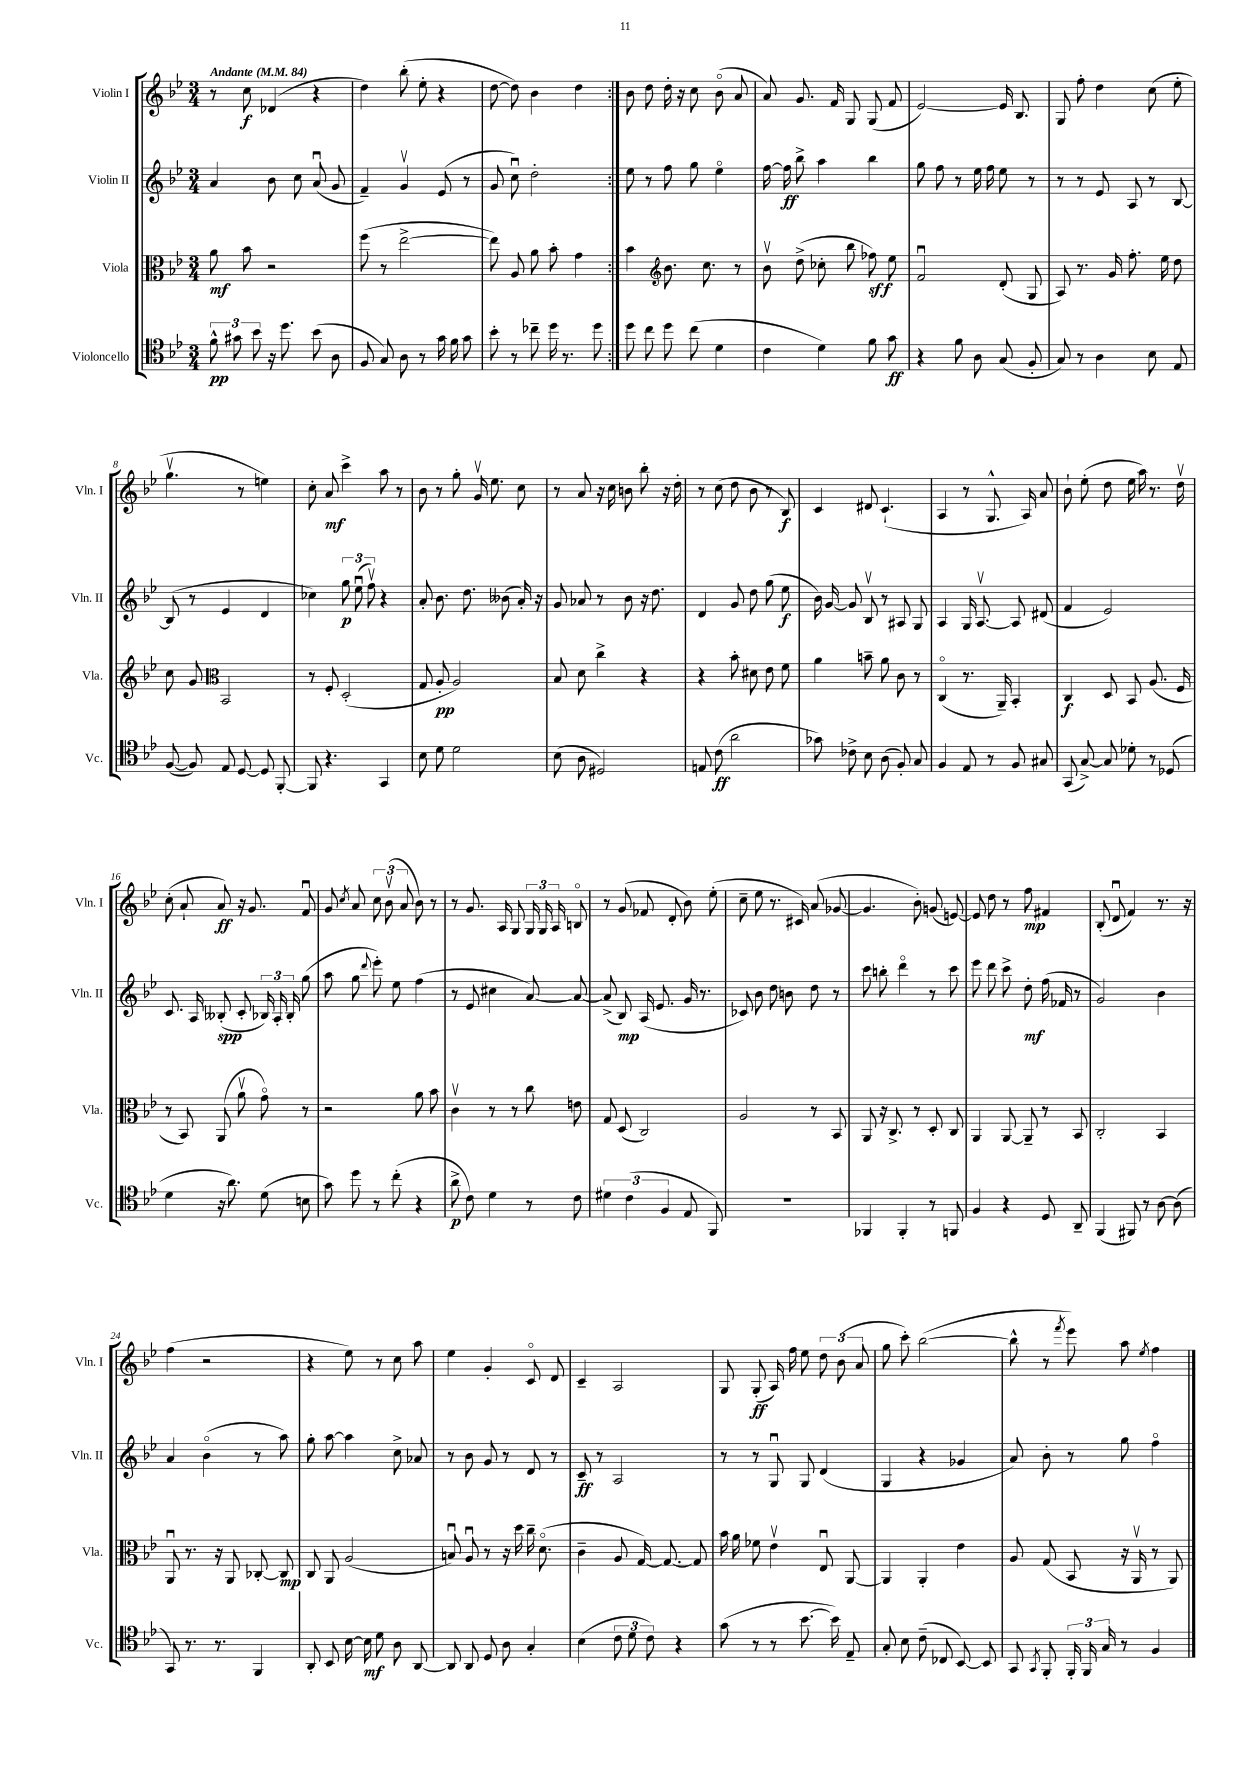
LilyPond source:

<<
\new StaffGroup <<
\new Staff = "s0" \with { instrumentName = "Violin I" shortInstrumentName = "Vln. I" } {
    \clef treble \key bes \major \numericTimeSignature \time 3/4 \tempo "Andante" 4 = 84
    \autoBeamOff \repeat volta 2 { r8 c''8\f des'4( r4 |
    d''4) bes''8-.( ees''8-. r4 |
    d''8~ d''8) bes'4 d''4 | }
    bes'8 d''8 d''16-. r16 c''8 bes'8\flageolet( a'8 |
    a'8) g'8. f'16 g8 g8( f'8 |
    ees'2~) ees'16 bes8. |
    g8 f''8-. d''4 c''8( ees''8-. |
    g''4.\upbow r8 e''4) |
    c''8-. a'8\mf c'''4-> a''8 r8 |
    bes'8 r8 g''8-. g'16\upbow ees''8. c''8 |
    r8 a'8 r16 c''16 b'8 bes''8-. r16 d''16-. |
    r8 c''8( d''8 bes'8 r8 bes8\f) |
    c'4 dis'8 c'4.-!( |
    a4 r8 g8.-^ a16) a'8 |
    bes'8-! ees''8-.( d''8 ees''16 a''16) r8. d''16\upbow |
    c''8-.( a'8-! a'8\ff) r16 g'8. f'8\downbow |
    g'8 \acciaccatura { c''8 } a'8 \tuplet 3/2 { c''8 bes'8\upbow( a'8 } bes'8) r8 |
    r8 g'8. a16 g8 \tuplet 3/2 { g16 g16 a16 } b8\flageolet |
    r8 g'8( fes'8 d'8-. bes'8) ees''8-.( |
    c''8-- ees''8 r8. cis'16) a'8( ges'8~ |
    ges'4. bes'8-.) g'8( e'8~) |
    e'8 d''8 r8 f''8\mp fis'4 |
    bes8-.( d'8\downbow f'4) r8. r16 |
    f''4( r2 |
    r4 ees''8) r8 c''8 a''8 |
    ees''4 g'4-. c'8\flageolet d'8 |
    c'4-- a2 |
    g8 g8-.\ff( a16) f''16 ees''8 \tuplet 3/2 { d''8 bes'8( a'8 } |
    g''8 c'''8-.) bes''2~( |
    bes''8-^ r8 \acciaccatura { f'''8 } ees'''8) a''8 \acciaccatura { ees''8 } f''4 \bar "|." |
}
\new Staff = "s1" \with { instrumentName = "Violin II" shortInstrumentName = "Vln. II" } {
    \clef treble \key bes \major \numericTimeSignature \time 3/4
    \autoBeamOff \repeat volta 2 { a'4 bes'8 c''8 a'8\downbow( g'8 |
    f'4--) g'4\upbow ees'8( r8 |
    g'8 c''8\downbow) d''2-. | }
    ees''8 r8 f''8 g''8 ees''4\flageolet |
    f''16~ f''16\ff bes''8-> a''4 bes''4 |
    g''8 f''8 r8 ees''16 f''16 ees''8 r8 |
    r8 r8 ees'8 a8 r8 bes8~ |
    bes8( r8 ees'4 d'4 |
    ces''4) \tuplet 3/2 { g''8\p ees''8\downbow( f''8\upbow) } r4 |
    a'8-. bes'8. d''8. beses'8( a'16-.) r16 |
    g'8 aes'8 r8 bes'8 r16 d''8. |
    d'4 g'8 d''8 g''8( ees''8\f |
    bes'16) g'16~ g'8 bes8\upbow r8 ais8 g8 |
    a4 g16 a8.~\upbow a8 dis'8( |
    f'4 ees'2) |
    c'8. a16 beses8-.\spp( c'8-. \tuplet 3/2 { bes16) a16-. bes16-. } g''8( |
    a''8 g''8 \appoggiatura { d'''8 } ees'''8-.) ees''8 f''4( |
    r8 ees'8 cis''4 a'8~) a'8~ |
    a'8->( bes8\mp) a16( ees'8. g'16 r8. |
    ces'8) bes'8 d''8 b'8 d''8 r8 |
    c'''8 b''8-. d'''4\flageolet r8 c'''8 |
    ees'''8 d'''8 c'''8-> d''8-.\mf f''16( fes'16 r8 |
    g'2) bes'4 |
    a'4 bes'4\flageolet( r8 a''8) |
    g''8-. a''8~ a''4 c''8-> aes'8 |
    r8 bes'8 g'8 r8 d'8 r8 |
    c'8--\ff r8 a2 |
    r8 r8 g8\downbow g8 d'4( |
    g4 r4 ges'4 |
    a'8) bes'8-. r8 g''8 f''4\flageolet \bar "|." |
}
\new Staff = "s2" \with { instrumentName = "Viola" shortInstrumentName = "Vla." } {
    \clef alto \key bes \major \numericTimeSignature \time 3/4
    \autoBeamOff \repeat volta 2 { a'8\mf bes'8 r2 |
    f''8( r8 ees''2~-> |
    ees''8) a8 a'8 bes'8-. g'4 | }
    bes'4 \clef treble bes'8. c''8. r8 |
    bes'8\upbow d''8->( ces''8-. bes''8 fes''8\sff) ees''8 |
    f'2\downbow d'8-.( g8 |
    a8) r8. g'16 f''8.-. ees''16 d''8 |
    c''8 g'8 \clef alto bes,2 |
    r8 f8-. d2-.( |
    g8 a8-.\pp a2) |
    bes8 d'8 c''4-> r4 |
    r4 bes'8-. dis'8 ees'8 f'8 |
    a'4 b'8-- a'8 c'8 r8 |
    c4\flageolet( r8. a,16--) bes,4-. |
    c4\f d8 bes,8 a8.( f16 |
    r8 bes,8) a,8( a'8\upbow g'8\flageolet) r8 |
    r2 a'8 bes'8 |
    c'4\upbow r8 r8 c''8 e'8 |
    g8 d8( c2) |
    a2 r8 bes,8 |
    a,8 r16 c8.-> r8 d8-. c8 |
    a,4 a,8~ a,8-- r8 bes,8 |
    c2-. bes,4 |
    a,8\downbow r8. r16 a,8 ces8~-. ces8\mp |
    c8 a,8 a2( |
    b8\downbow) a8\downbow r8 r16 d''16 c''16-- d'8.\flageolet( |
    c'4-- a8 g16~) g8.~ g8 |
    bes'16 a'16 fes'8 ees'4\upbow ees8\downbow a,8~ |
    a,4 a,4-. ees'4 |
    a8 g8( bes,8 r16 a,16\upbow r8 a,8) \bar "|." |
}
\new Staff = "s3" \with { instrumentName = "Violoncello" shortInstrumentName = "Vc." } {
    \clef tenor \key bes \major \numericTimeSignature \time 3/4
    \autoBeamOff \repeat volta 2 { \tuplet 3/2 { f'8-^\pp gis'8 bes'8 } r16 d''8. bes'8( a8 |
    f8 g8) a8 r8 g'16 f'16 g'8 |
    bes'8-. r8 ces''8-- d''16 r8. d''8 | }
    d''8 c''8 d''8 c''8( d'4 |
    c'4 d'4) f'8 g'8\ff |
    r4 f'8 a8 g8( f8-. |
    g8) r8 a4 bes8 ees8 |
    f8~( f8) ees8 d8~ d8 f,8~-. |
    f,8 r4. g,4 |
    bes8 d'8 d'2 |
    bes8( a8 dis2) |
    e8 c'8\ff( a'2 |
    ges'8) ces'8-> bes8 a8( f8-.) g8 |
    f4 ees8 r8 f8 gis8 |
    g,8( g8~->) g8 des'8-. r8 des8( |
    d'4 r16 a'8.) d'8( b8 |
    g'8) d''8 r8 c''8-.( r4 |
    a'8->\p c'8) d'4 r8 c'8 |
    \tuplet 3/2 { dis'4 c'4( f4 } ees8 f,8) |
    R2. |
    fes,4 fes,4-. r8 f,8 |
    f4 r4 d8 a,8-- |
    f,4( fis,8) r8 a8~ a8( |
    g,8) r8. r8. f,4 |
    a,8-. bes,8 bes16~ bes16\mf d'8 a8 a,8~ |
    a,8 a,8 d8 a8 g4-. |
    bes4( \tuplet 3/2 { c'8 d'8 c'8) } r4 |
    g'8( r8 r8 bes'8.~ bes'16) ees8-- |
    g8-. bes8 c'8--( ces8 bes,8~) bes,8 |
    g,8 \acciaccatura { g,8 } f,8-. \tuplet 3/2 { f,16-. f,16 g16 } r8 f4 \bar "|." |
}
>>
>>
